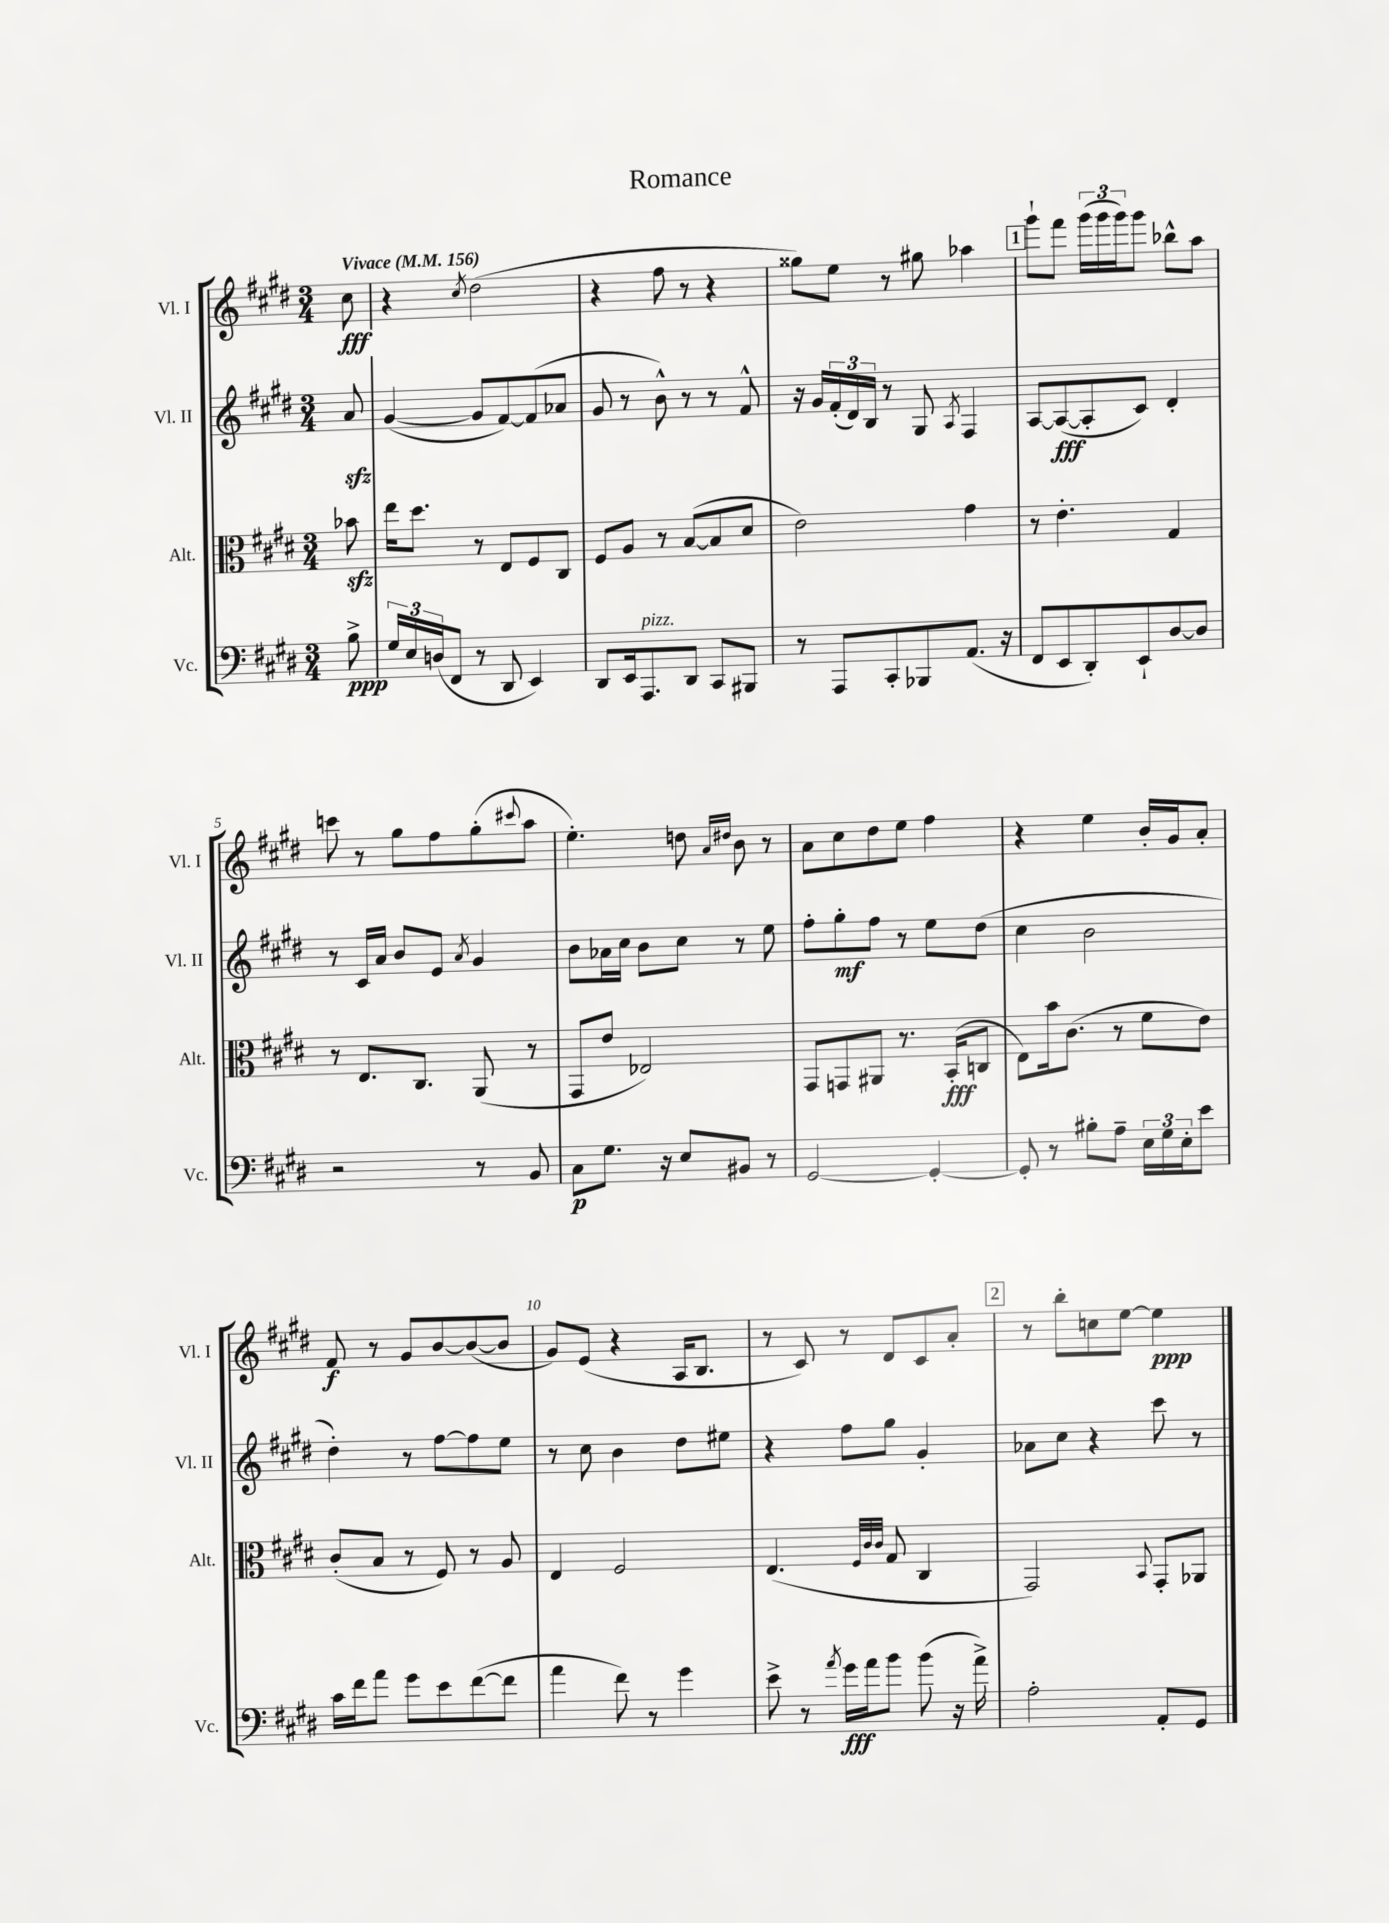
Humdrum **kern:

**kern	**dynam	**kern	**dynam	**kern	**dynam	**kern	**dynam
*part4	*part4	*part3	*part3	*part2	*part2	*part1	*part1
*staff4	*staff4	*staff3	*staff3	*staff2	*staff2	*staff1	*staff1
*I"Vc.	*	*I"Alt.	*	*I"Vl. II	*	*I"Vl. I	*
*I'Vc.	*	*I'Alt.	*	*I'Vl. II	*	*I'Vl. I	*
*clefF4	*	*clefC3	*	*clefG2	*	*clefG2	*
*k[f#c#g#d#]	*	*k[f#c#g#d#]	*	*k[f#c#g#d#]	*	*k[f#c#g#d#]	*
*M3/4	*	*M3/4	*	*M3/4	*	*M3/4	*
*MM156	*	*MM156	*	*MM156	*	*MM156	*
=	=	=	=	=	=	=	=
!	!	!	!	!	!	!LO:TX:a:B:t=Vivace	!
8B^\	ppp	8b-Xzz\	.	8azz/	.	8cc#\	fff
=1	=1	=1	=1	=1	=1	=1	=1
24G#/LL	.	16ee\KL	.	([4g#/	.	4r	.
24E/	.	.	.	.	.	.	.
.	.	8.dd#\J	.	.	.	.	.
(24Dn/J	.	.	.	.	.	.	.
8FF#/J	.	.	.	.	.	.	.
.	.	.	.	.	.	8qcc#/	.
8r	.	8r	.	8g#/L]	.	(2dd#\	.
8DD#/	.	8E/L	.	[8f#/)	.	.	.
4EE/)	.	8F#/	.	(8f#/]	.	.	.
.	.	8C#/J	.	8a-X/J	.	.	.
=2	=2	=2	=2	=2	=2	=2	=2
8DD#/L	.	8F#/L	.	8g#/	.	4r	.
16EE/k	.	8A/J	.	8r	.	.	.
!LO:TX:a:i:t=pizz.	!	!	!	!	!	!	!
8.AAA/	.	.	.	.	.	.	.
.	.	8r	.	8b^^\)	.	8ff#\	.
8DD#/J	.	([8B/L	.	8r	.	8r	.
8CC#/L	.	8B/]	.	8r	.	4r	.
8BBB#X/J	.	8d#/J	.	8f#^^/	.	.	.
=3	=3	=3	=3	=3	=3	=3	=3
8r	.	2e\)	.	16r	.	8gg##X\L)	.
.	.	.	.	16g#/LL	.	.	.
8AAA/L	.	.	.	(24f#'/	.	8ee\J	.
.	.	.	.	24d#/)	.	.	.
.	.	.	.	24B/JJ	.	.	.
8CC#'/	.	.	.	8r	.	8r	.
8BBB-X/	.	.	.	8G#/	.	8gg#X\	.
.	.	.	.	8qA/	.	.	.
(8.AA/J	.	4g#\	.	4F#/	.	4aa-X\	.
16r	.	.	.	.	.	.	.
!!LO:REH:place=s1:t=1
=4	=4	=4	=4	=4	=4	=4	=4
8FF#/L	.	8r	.	[8A/L	.	8ggg#`\L	.
8EE/	.	4.e'\	.	(8A/_	fff	8fff#\J	.
8DD#'/)	.	.	.	8A'/]	.	(24ggg#\LL	.
.	.	.	.	.	.	24ggg#\	.
.	.	.	.	.	.	24ggg#\J)	.
8EE`/	.	.	.	8c#/J)	.	8ggg#\J	.
[8D#/	.	4G#/	.	4d#'/	.	8bb-X^^\L	.
8D#/J]	.	.	.	.	.	8aa\J	.
!!LO:LB:g=z
=5	=5	=5	=5	=5	=5	=5	=5
2r	.	8r	.	8r	.	8cccn\	.
.	.	8.E/L	.	16c#/LL	.	8r	.
.	.	.	.	16a/JJ	.	.	.
.	.	.	.	8b/L	.	8gg#\L	.
.	.	8.C#/J	.	.	.	.	.
.	.	.	.	8e/J	.	8ff#\	.
.	.	.	.	8qa/	.	.	.
8r	.	(8AA/	.	4g#/	.	(8gg#'\	.
.	.	.	.	.	.	8qqccc#X/	.
8BB/	.	8r	.	.	.	8aa\J	.
=6	=6	=6	=6	=6	=6	=6	=6
8C#\L	p	8GG#/L	.	8b\L	.	4.ee'\)	.
8.G#\J	.	8e/J	.	16a-X\L	.	.	.
.	.	.	.	16cc#\JJ	.	.	.
.	.	2E-X/)	.	8b\L	.	.	.
16r	.	.	.	.	.	.	.
8E/L	.	.	.	8cc#\J	.	8ddn\	.
.	.	.	.	.	.	16qqa/LL	.
.	.	.	.	.	.	16qqdd#X/JJ	.
8BB#X/J	.	.	.	8r	.	8b\	.
8r	.	.	.	8ee\	.	8r	.
=7	=7	=7	=7	=7	=7	=7	=7
[2GG#/	.	8GG#/L	.	8ff#'\L	.	8a\L	.
.	.	8GGn/	.	8gg#'\	mf	8cc#\	.
.	.	8AA#X/J	.	8ff#\J	.	8dd#\	.
.	.	8.r	.	8r	.	8ee\J	.
4GG#'/_	.	.	.	8ee\L	.	4ff#\	.
.	.	(16BB'/KL	fff	.	.	.	.
.	.	8Cn/J	.	(8dd#\J	.	.	.
=8	=8	=8	=8	=8	=8	=8	=8
8GG#'/]	.	8E\L)	.	4cc#\	.	4r	.
8r	.	16b\k	.	.	.	.	.
.	.	(8.c#\J	.	.	.	.	.
8B#X'\L	.	.	.	2b\	.	4ee\	.
8A~\J	.	8r	.	.	.	.	.
24E\LL	.	8f#\L	.	.	.	16b'/LL	.
24G#\	.	.	.	.	.	.	.
.	.	.	.	.	.	16g#/J	.
24E'\J	.	.	.	.	.	.	.
8e\J	.	8e\J)	.	.	.	8a'/J	.
!!LO:LB:g=z
=9	=9	=9	=9	=9	=9	=9	=9
16c#\LL	.	(8c#'/L	.	4dd#'\)	.	8f#/	f
16f#\J	.	.	.	.	.	.	.
8a\J	.	8B/J	.	.	.	8r	.
8g#\L	.	8r	.	8r	.	8g#/L	.
8e\	.	8F#/)	.	[8ff#\L	.	[8b/	.
([8f#\	.	8r	.	8ff#\]	.	(8b/_	.
8f#\J]	.	8A/	.	8ee\J	.	8b/J]	.
=10	=10	=10	=10	=10	=10	=10	=10
4a\	.	4E/	.	8r	.	8g#/L)	.
.	.	.	.	8cc#\	.	(8e/J	.
8f#\)	.	2F#/	.	4b\	.	4r	.
8r	.	.	.	.	.	.	.
4g#\	.	.	.	8dd#\L	.	16A/KL	.
.	.	.	.	.	.	8.B/J	.
.	.	.	.	8ee#X\J	.	.	.
=11	=11	=11	=11	=11	=11	=11	=11
8e^\	.	(4.E/	.	4r	.	8r	.
8r	.	.	.	.	.	8c#/)	.
8qa/	.	.	.	.	.	.	.
16g#\LL	fff	.	.	8ff#\L	.	8r	.
16a\J	.	.	.	.	.	.	.
.	.	32qqF#/LLL	.	.	.	.	.
.	.	32qqc#/	.	.	.	.	.
.	.	32qqc#/JJJ	.	.	.	.	.
8b\J	.	8G#/	.	8gg#\J	.	8d#/L	.
(8b\	.	4C#/	.	4g#'/	.	8c#/	.
16r	.	.	.	.	.	8a'/J	.
16a^\)	.	.	.	.	.	.	.
!!LO:REH:place=s1:t=2
=12	=12	=12	=12	=12	=12	=12	=12
2A'\	.	2GG#/)	.	8a-X\L	.	8r	.
.	.	.	.	8cc#\J	.	8bb'\L	.
.	.	.	.	4r	.	8ccn\	.
.	.	.	.	.	.	[8ee\J	.
.	.	8qqBB/	.	.	.	.	.
8AA'/L	.	8GG#'/L	.	8ccc#\	.	4ee\]	ppp
8GG#/J	.	8AA-X/J	.	8r	.	.	.
==	==	==	==	==	==	==	==
*-	*-	*-	*-	*-	*-	*-	*-
